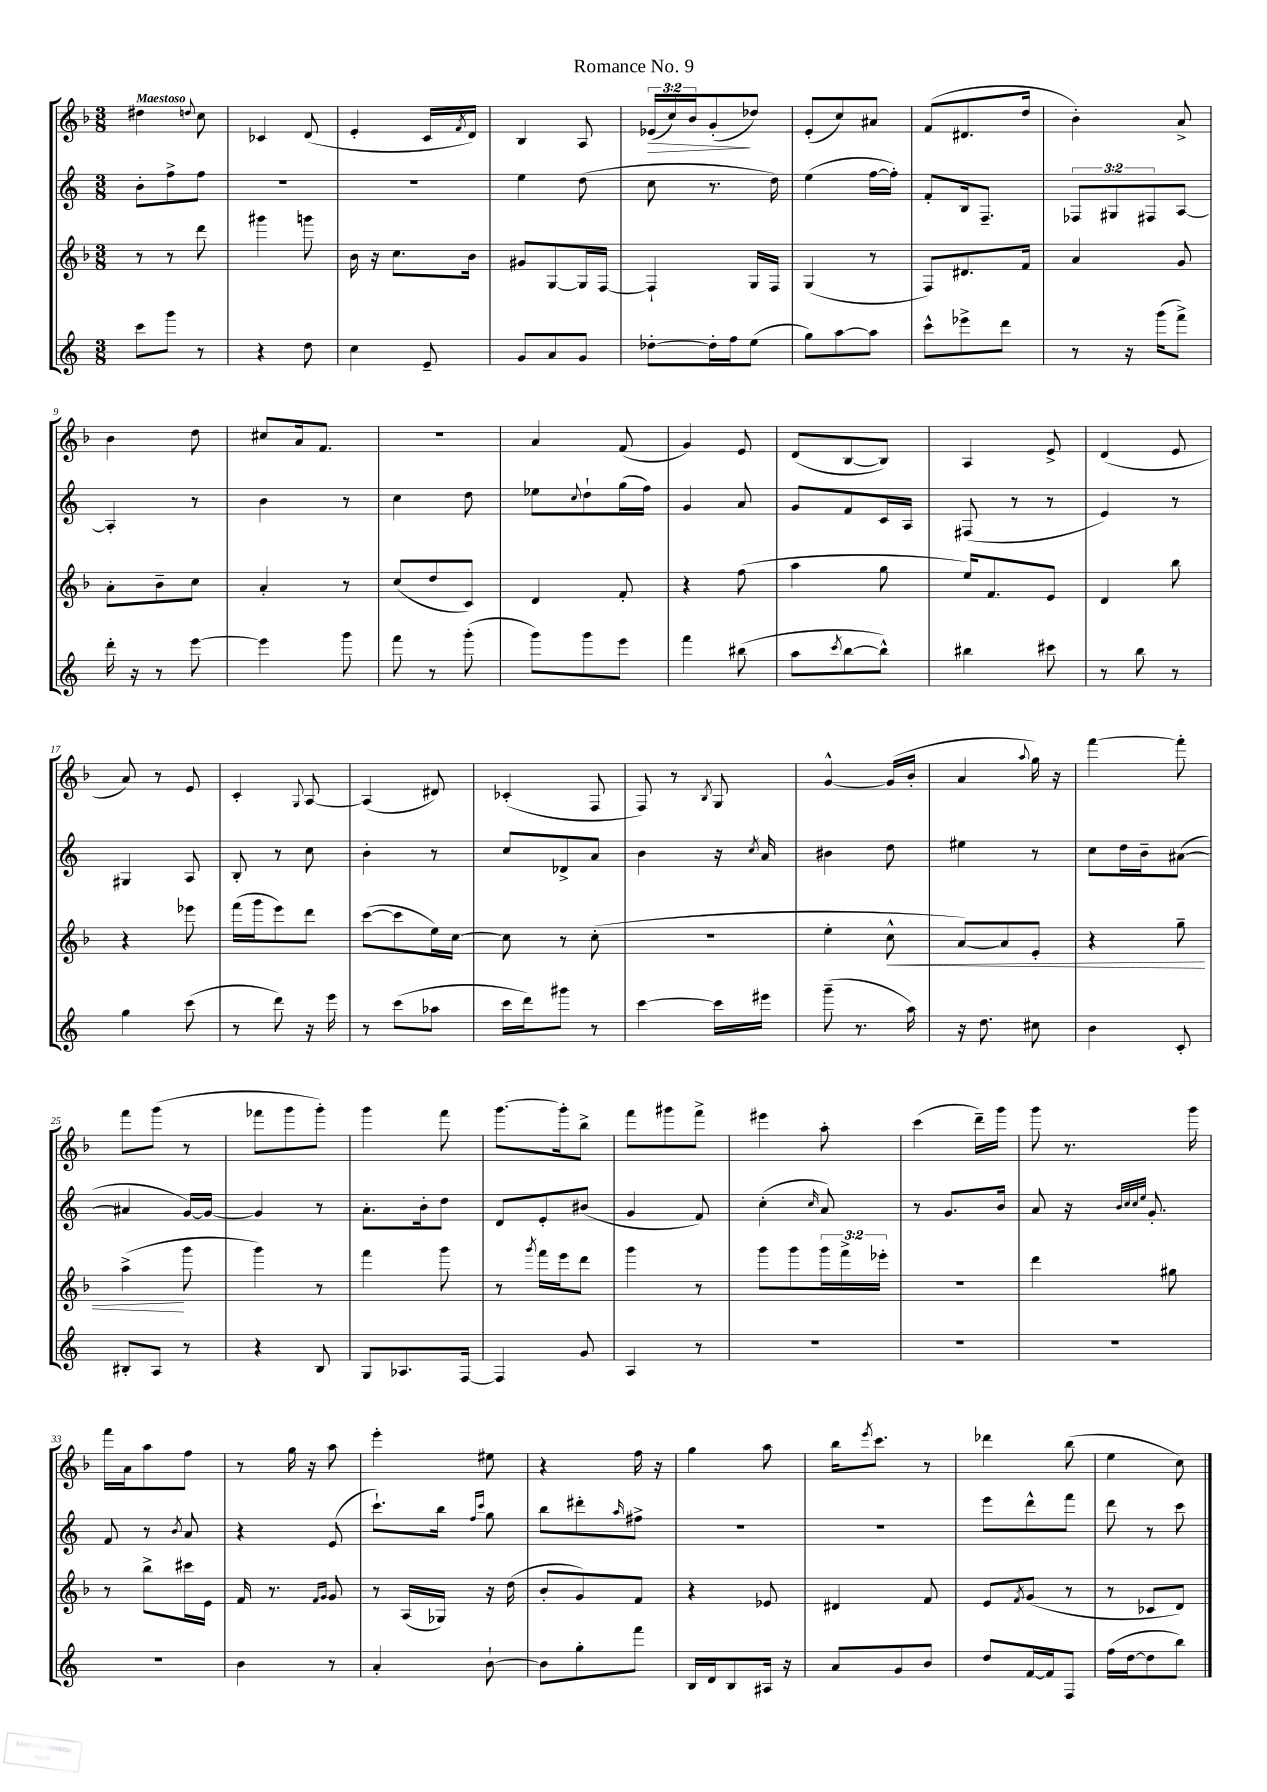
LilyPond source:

\header { title = "Romance No. 9" }
<<
\new StaffGroup <<
\new Staff = "s0" {
    \clef treble \key f \major \numericTimeSignature \time 3/8 \override Staff.TupletNumber.text = #tuplet-number::calc-fraction-text \tempo "Maestoso"
    dis''4 \appoggiatura { d''8 } c''8 |
    ces'4 d'8( |
    e'4-. c'16 \acciaccatura { f'8 } d'16) |
    bes4 a8 |
    \tuplet 3/2 { ees'16\>( c''16) bes'16 } g'8-.\!( des''8) |
    e'8-.( c''8) ais'8 |
    f'8( dis'8. d''16 |
    bes'4-.) a'8-> |
    bes'4 d''8 |
    cis''8 a'16 f'8. |
    R4. |
    a'4 f'8( |
    g'4) e'8 |
    d'8( bes8~ bes8) |
    a4 e'8-> |
    d'4( e'8 |
    a'8) r8 e'8 |
    c'4-. \appoggiatura { g8 } a8~ |
    a4( dis'8) |
    ces'4-.( f8 |
    f8) r8 \acciaccatura { bes8 } g8 |
    g'4~-^ g'16( bes'16-. |
    a'4 \appoggiatura { a''8 } g''16) r16 |
    f'''4~ f'''8-. |
    f'''8 g'''8( r8 |
    fes'''8 g'''8 g'''8-.) |
    g'''4 f'''8 |
    g'''8.~ g'''16-. bes''8-> |
    f'''8 gis'''8 f'''8-> |
    eis'''4 a''8-. |
    c'''4( d'''16--) g'''16 |
    g'''8 r8. g'''16 |
    f'''16 a'16 a''8 f''8 |
    r8 g''16 r16 a''8 |
    e'''4-. eis''8 |
    r4 f''16 r16 |
    g''4 a''8 |
    bes''16 \acciaccatura { e'''8 } c'''8. r8 |
    des'''4 bes''8( |
    e''4 c''8) \bar "|." |
}
\new Staff = "s1" {
    \clef treble \key c \major \numericTimeSignature \time 3/8 \override Staff.TupletNumber.text = #tuplet-number::calc-fraction-text
    b'8-. f''8-> f''8 |
    R4. |
    R4. |
    e''4 d''8( |
    c''8 r8. d''16) |
    e''4( f''16~ f''16-.) |
    f'8-. b16 f8.-- |
    \tuplet 3/2 { fes8 gis8 fis8 } a8~ |
    a4-. r8 |
    b'4 r8 |
    c''4 d''8 |
    ees''8 \appoggiatura { c''8 } d''8-! g''16( f''16) |
    g'4 a'8 |
    g'8 f'8 c'16 a16 |
    fis8( r8 r8 |
    e'4) r8 |
    gis4 a8 |
    b8-. r8 c''8 |
    b'4-. r8 |
    c''8 des'8-> a'8 |
    b'4 r16 \acciaccatura { c''8 } a'16 |
    bis'4 d''8 |
    eis''4 r8 |
    c''8 d''16 b'16-- ais'8~( |
    ais'4 g'16~) g'16~ |
    g'4 r8 |
    a'8.-. b'16-. d''8 |
    d'8 e'8-. bis'8( |
    g'4 f'8) |
    c''4-.( \grace { c''16 } a'8) |
    r8 g'8. b'16 |
    a'8 r16 \grace { b'32 c''32 c''32 e''32 } g'8.-. |
    f'8 r8 \acciaccatura { b'8 } a'8 |
    r4 e'8( |
    c'''8.-!) b''16 \grace { f''16 c'''16 } g''8 |
    b''8 dis'''8-. \grace { a''16 } fis''8-> |
    R4. |
    R4. |
    e'''8 d'''8-^ f'''8 |
    d'''8 r8 c'''8 \bar "|." |
}
\new Staff = "s2" {
    \clef treble \key f \major \numericTimeSignature \time 3/8 \override Staff.TupletNumber.text = #tuplet-number::calc-fraction-text
    r8 r8 d'''8 |
    gis'''4 g'''8 |
    bes'16 r16 c''8. bes'16 |
    gis'8 g8~ g16 f16~ |
    f4-! g16 f16 |
    g4( r8 |
    f8) dis'8. f'16 |
    a'4 g'8 |
    a'8-. bes'8-- c''8 |
    a'4-. r8 |
    c''8( d''8 c'8) |
    d'4 f'8-. |
    r4 f''8( |
    a''4 g''8 |
    e''16) f'8. e'8 |
    d'4 bes''8 |
    r4 ees'''8 |
    f'''16( g'''16 e'''8) d'''8 |
    c'''8~( c'''8 e''16) c''16~ |
    c''8 r8 c''8-.( |
    r4. |
    e''4-. c''8-^\< |
    a'8~) a'8 e'8-. |
    r4 g''8-- |
    a''4->\!( g'''8 |
    g'''4) r8 |
    f'''4 g'''8 |
    r8 \acciaccatura { g'''8 } f'''16 e'''16 d'''8 |
    g'''4 r8 |
    g'''8 g'''8 \tuplet 3/2 { g'''16 f'''16-> ees'''16-. } |
    R4. |
    d'''4 gis''8 |
    r8 bes''8-> cis'''16 e'16 |
    f'16 r8. \grace { f'16 g'16 } g'8 |
    r8 a16( ges16) r16 d''16( |
    bes'8-. g'8) f'8 |
    r4 ees'8 |
    dis'4 f'8 |
    e'8 \acciaccatura { f'8 } g'8( r8 |
    r8 ces'8 d'8) \bar "|." |
}
\new Staff = "s3" {
    \clef treble \key c \major \numericTimeSignature \time 3/8
    c'''8 g'''8 r8 |
    r4 d''8 |
    c''4 e'8-- |
    g'8 a'8 g'8 |
    des''8~-. des''16-. f''16 e''8( |
    g''8) a''8~ a''8 |
    c'''8-^ ees'''8-> d'''8 |
    r8 r16 g'''16( f'''8->) |
    d'''16-. r16 r8 e'''8~ |
    e'''4 g'''8 |
    f'''8 r8 g'''8-.( |
    g'''8) g'''8 e'''8 |
    f'''4 bis''8( |
    a''8 \acciaccatura { c'''8 } b''8~ b''8-^) |
    bis''4 cis'''8 |
    r8 b''8 r8 |
    g''4 c'''8( |
    r8 d'''8) r16 e'''16 |
    r8 c'''8( aes''8 |
    c'''16 d'''16) gis'''8 r8 |
    c'''4~ c'''16 eis'''16 |
    g'''8--( r8. a''16) |
    r16 d''8. cis''8 |
    b'4 c'8-. |
    bis8-. a8 r8 |
    r4 b8 |
    g8 aes8. f16~ |
    f4 g'8 |
    a4 r8 |
    R4. |
    R4. |
    R4. |
    R4. |
    b'4 r8 |
    a'4-. b'8~-! |
    b'8 g''8-. f'''8 |
    b16 d'16 b8 ais16 r16 |
    a'8 g'8 b'8 |
    d''8 f'16~ f'16 f8 |
    f''16( d''16~ d''8 b''8) \bar "|." |
}
>>
>>
